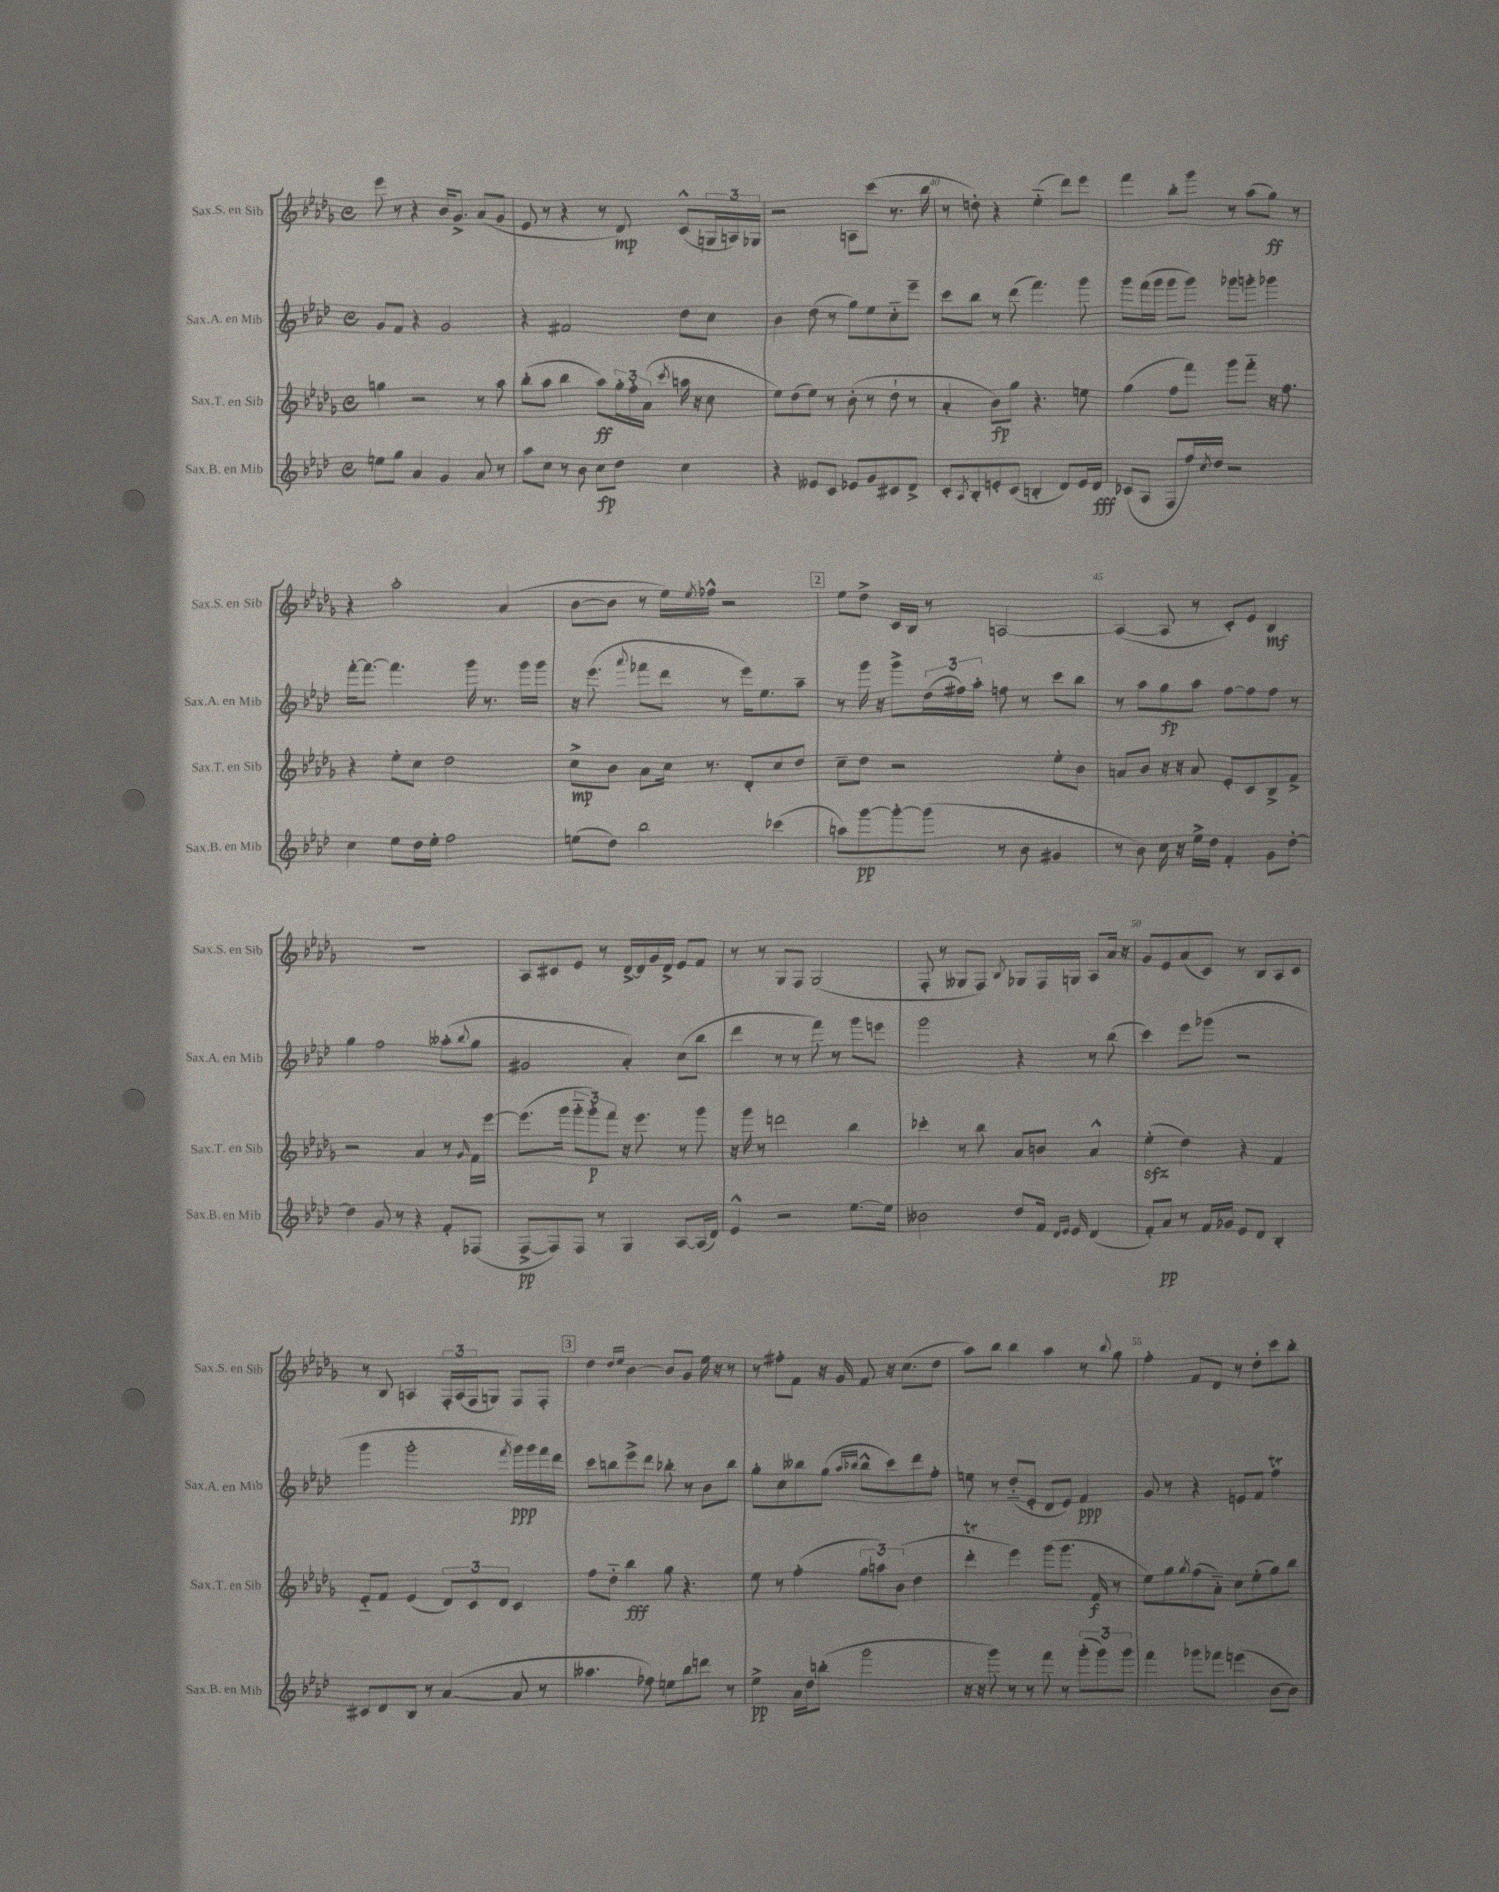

**kern	**kern	**kern	**kern
*staff4	*staff3	*staff2	*staff1
*clefG2	*clefG2	*clefG2	*clefG2
*k[b-e-a-d-]	*k[b-e-a-d-g-]	*k[b-e-a-d-]	*k[b-e-a-d-g-]
*M4/4	*M4/4	*M4/4	*M4/4
*met(c)	*met(c)	*met(c)	*met(c)
8ee\L	4gg\	8g/L	8eee-\
8gg\J	.	8f/J	8r
4a-/	2r	4r	4r
4g/	.	2g/	16b-/LK
.	.	.	8.g-^/J
8a-/	8r	.	(8a-/L
8r	8aa-\	.	8g-/J
=	=	=	=
8aa-\L	(8bb-'\L	4r	8e-/
8cc\J	8aa-\J	.	8r
8r	4bb-\	2f#/	4r
8b-\	.	.	.
8cc\L	8aa-\L)	.	8r
8dd-\J	24gg-'\L	.	8d-/)
.	24ff'\	.	.
.	(24a-\JJ	.	.
.	8qccc/	.	.
4cc\	16aa\	8dd-\L	(8c^^/L
.	16r	.	.
.	8cc\	8cc\J	24G/L
.	.	.	24A/)
.	.	.	24G-/JJ
=	=	=	=
4r	8ee-\L)	4b-\	2r
.	(8dd-\	.	.
8e--/L	8ee-\J)	(8dd-\	.
8c/J	8r	8r	.
8e-/L	(8b-'\	8gg\L)	8A\L
8g/	8r	8ee-\	(8ccc\J
8c#/	8dd-`\	8cc'~\	8.r
8d-^/J	8r	8eee-~\J	.
.	.	.	16bb-\
=	=	=	=
8c'/L	4a-'/	8ccc\L	8r
8qA-/	.	.	.
8B-'/	.	8bb-\J	8dd'\)
8e'/	8b-\L)	8r	4r
(8c/J	8gg-\J	(8ddd-\	.
4B'/	4.r	4.fff\)	(4ee-'~\
8d-/L)	.	.	8ddd-\L)
16e/L	8ee\	8ggg\	8eee-\J
16d-/JJ	.	.	.
=	=	=	=
(8c-/L	(4gg-\	8ggg\L	4fff\
8A-/J	.	(16fff\L	.
.	.	16ggg\JJ	.
8F/L	8ff\L	8ggg\L	8bb-'\L
16ff/L)	8fff\J)	8ggg\J)	8ggg-\J
8qcc/	.	.	.
16dd-/JJ	.	.	.
2r	8ggg-\L	8ggg-\L	8r
.	8fff'~\J	8ggg'\J	(8aa-\L
.	16r	4ggg-\	8gg-\J)
.	8.ff\	.	.
.	.	.	8r
=	=	=	=
4cc\	4r	[16fff'\LK	4r
.	.	8.fff\_J	.
8ee-\L	8ee-'\L	4.fff\]	2aa-'\
16dd-\L	8cc\J	.	.
16ee-'\JJ	.	.	.
2ff\	2dd-\	.	.
.	.	16ggg\	.
.	.	8.r	.
.	.	.	(4a-/
.	.	16ggg\LL	.
.	.	16ggg\JJ	.
=	=	=	=
(8ee\L	8cc^\L	16r	[8b-\L
.	.	(8.eee-\	.
8dd-\J)	8b-\J	.	8b-\]J
.	.	8qqaaa-/	.
2bb-\	8a-\L	8fff-\L	8r
.	16cc\Jk	8ddd-\J	16ee-\LL)
.	.	.	8qee-/
.	8.r	.	16ff-^^\JJ
.	.	8r	2r
.	8d-'/L	16eee-\LK)	.
.	.	8.ee-\	.
(4ccc-\	8cc/	.	.
.	8dd-/J	8aa-~\J	.
=	=	=	=
8aa\L)	8cc~\L	8r	8ee-\L
[8ggg\	8dd-\J	16ggg\	8dd-^\J
.	.	16r	.
8ggg'\_	2r	8ggg^\L	16c/LL
.	.	.	16B-/JJ
(8ggg\]J	.	(24dd-\L	8r
.	.	24ff#\)	.
.	.	24aa-'\JJ	.
8r	.	8ff\	[2A/
8b-\	.	8r	.
4g#/	8ee-'\L	8ccc\L	.
.	8b-\J	8bb-\J	.
=	=	=	=
8r	8a/L	8r	(4A/_
8b-\)	8b-/J	8aa-\L	.
16cc\	16r	8gg\	8A/]
16r	16r	.	.
16ee-^\LL	8a/	8aa-\J	8r
16dd-\JJ	.	.	.
4f'/	8e-'/L	[8ff\L	8c'/L)
.	8c/	8ff\]	8e-/J
8g\L	8B-^/	8ff\J	4B-/
[8dd-'\J	8f^/J	8r	.
=	=	=	=
4dd-\]	2r	4gg\	1r
8g/	.	2ff\	.
8r	.	.	.
4r	4a-/	.	.
8f'/L	8r	(8aa--'\L	.
.	16qqg-/	8qqbb-/	.
(8F-/J	16f\LL	8gg\J	.
.	[16eee-\JJ	.	.
=	=	=	=
[8F^/L	(8.eee-\]L	2g#/	8A-/L
8F/])	.	.	8c#/
.	16ggg-\Jk	.	.
8F/J	12ggg-'~\L	.	8e-/J
.	12ggg-'\)	.	.
8r	.	.	8r
.	12fff\J	.	.
4G/	16r	4a-'/)	[16d-^/LL
.	8.eee-\	.	16d-/]
.	.	.	16g-/
.	.	.	16d-^/JJ
[8A-/L	8r	(8cc\L	8e-/L
(16A-/]L	8ggg-\	8bb-\J	8f/J
16d-/JJ)	.	.	.
=	=	=	=
4e-^^/	16r	4ddd-\	8r
.	16ggg-\	.	.
.	8r	.	8r
2r	2ddd\	8r	8G-/L
.	.	8r	8F/J
.	.	8fff\)	(2G-/
.	.	8r	.
[8.ee-\L	4bb-\	8ggg\L	.
.	.	8eee\J	.
16ee-\]Jk	.	.	.
=	=	=	=
2b--\	4ccc-'\	2ggg\	8F'/
.	.	.	8r
.	8r	.	8G--/L
.	8bb-\	.	8F/J)
.	.	.	8qB-/
8dd-/L	8a-/L	4r	8G-/L
16f/Jk	8b/J	.	16F/L
16qqd-/LL	.	.	.
16qqe-/JJ	.	.	.
16e-/	.	.	16G/JJ
(4d-/	4a-^^/	8r	8A-/L
.	.	(8bb-\	16a-/Jk
.	.	.	16r
=	=	=	=
8f'/L)	(4ee-'\	4ccc\)	8g-/L
8a-/J	.	.	8e-/
8r	4dd-\)	8eee-\L	(8a-/
16f/LL	.	(8ggg-\J	8c/J)
16g-/JJ	.	.	.
8e-/L	4r	2r	8r
8d-/J	.	.	8B-/L
4B-'/	4f/	.	8A-/
.	.	.	8c/J
=	=	=	=
8c#/L	8e-'~/L	4ggg\	8r
8d-/	8f/J	.	8B-/
8B-/J	(4e-/	2ggg'\	4A/
8r	.	.	.
([4a-/	12d-/L)	.	24F'/LL
.	.	.	(24A/
.	12c/	.	24F/J
.	.	.	8G/J)
.	12d-/J	.	.
.	.	8qfff/	.
8a-/]	4c/	16ggg\LL)	8F/L
.	.	16ggg\	.
8r	.	16fff\	8F'/J
.	.	16ddd-\JJ	.
=	=	=	=
4.aa--\	8ff\L	8ccc\L	4dd-\
.	8dd-'~\J	8bb\	.
.	.	.	16qqdd-/LL
.	.	.	16qqee-/JJ
.	4bb-\	8eee-^\	[4b-\
8ff-\)	.	8ddd-\J	.
8ee\L	8gg-\	8bb-'\	8b-/]L
8bb-\	4.r	8r	8g-/J
8ddd\J	.	8b-\L	16ee-\
.	.	.	16r
8r	.	8bb-\J	8r
=	=	=	=
4ee-^\	8ee-\	8gg'\L	8r
.	8r	8cc\	8ff#'\L
16a-\LL	(4ff'\	8bb--\	8f\J
16dd-\J	.	.	.
(8bb'\J	.	(8gg\J	16r
.	.	.	16g-/
.	.	16qqaa-/LL	.
.	.	16qqbb-/JJ	.
2ggg\	12gg-\L	8bb-^^\L	8f/
.	12aa\)	.	.
.	.	8ccc\)	16r
.	(12b-\J	.	.
.	.	.	(8.cc\L
.	4dd-\	8ddd-\	.
.	.	8ff'\J	8dd-\J
=	=	=	=
16r	4ddd-'\	8ee\	8aa-\L)
16r	.	.	.
8ggg\)	.	8r	8bb-\J
8r	4eee-\)	(8dd-'~/L	4bb-\
8r	.	8e-'/J	.
8fff\	(8ggg-\L	8d-/L	4aa-\
8r	8.ggg-\J	8e-/J)	.
(12ggg'\L	.	4f/	8r
.	16f/	.	.
12ggg\)	.	.	.
.	.	.	8qqbb-/
.	8r	.	8gg-\
12ggg\J	.	.	.
=	=	=	=
4fff\	8ee-\L)	8g/	4ff'\
.	8gg-\	8r	.
.	8qgg-/	.	.
8ggg-\L	(8ff\	4r	8f/L
8fff-\J	8a-'~\J)	.	8d-/J
(4eee\	8cc\L	8e/L	8r
.	(8ee-'\	8f/J	8dd-'\L
[8b-\L	8gg-\)	4ff\	8ccc\
8b-\]J)	8bb-\J	.	8bb-'\J
==	==	==	==
*-	*-	*-	*-
